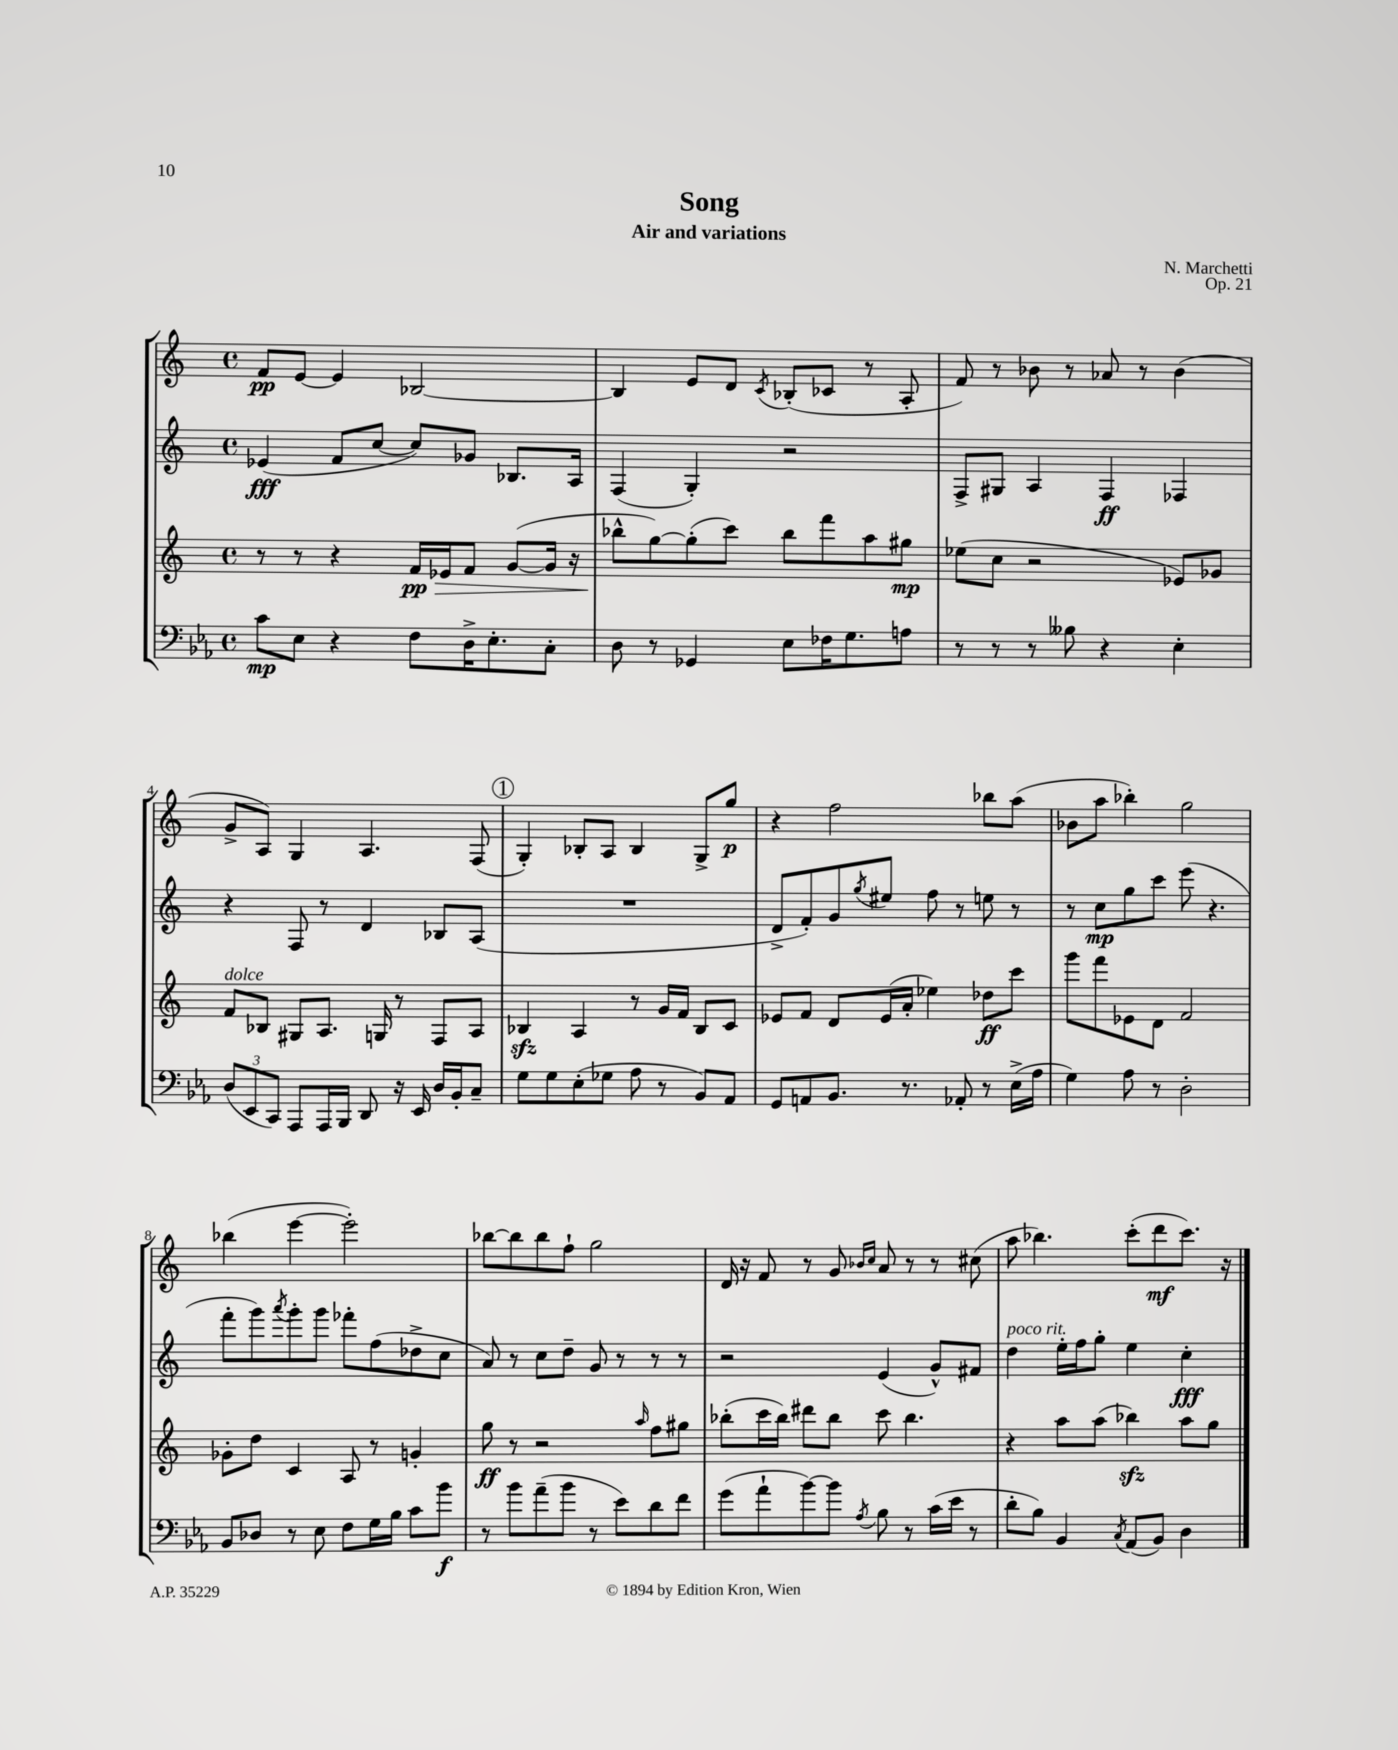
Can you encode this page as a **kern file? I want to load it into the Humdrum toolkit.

**kern	**kern	**kern	**kern
*staff4	*staff3	*staff2	*staff1
*clefF4	*clefG2	*clefG2	*clefG2
*k[b-e-a-]	*k[]	*k[]	*k[]
*M4/4	*M4/4	*M4/4	*M4/4
*met(c)	*met(c)	*met(c)	*met(c)
8c	8r	(4e-	8f
8E-	8r	.	[8e
4r	4r	8f	4e]
.	.	[8cc	.
8F	16f	8cc])	[2B-
.	16e-	.	.
16D^	8f	8g-	.
8.E-'	.	.	.
.	([8g	8.B-	.
8C'	16g]	.	.
.	16r	16A	.
=	=	=	=
8D	8bb-^^	(4F	4B-]
8r	[8gg)	.	.
4GG-	(8gg']	4G')	8e
.	8ccc)	.	8d
.	.	.	8qc
8E-	8bb-	2r	(8B-'
16F-	8fff	.	8c-
8.G	.	.	.
.	8aa	.	8r
8A	8gg#	.	8A'
=	=	=	=
8r	(8ee-	8F^	8f)
8r	8cc	8G#	8r
8r	2r	4A	8b-
8B--	.	.	8r
4r	.	4F	8a-
.	.	.	8r
4E-'	8e-)	4F-	(4b-
.	8g-	.	.
=	=	=	=
(12D	8f	4r	8g^
12EE-	.	.	.
.	8B-	.	8A)
12CC)	.	.	.
8AAA-	8G#	8F	4G
16AAA-	8.A	8r	.
16BBB-	.	.	.
8DD	.	4d	4.A
.	16G	.	.
16r	8r	.	.
16EE-	.	.	.
16D	8F	8B-	.
16BB-'	.	.	.
8C~	8A	(8A	(8F
=	=	=	=
8G	4B-	1r	4G')
8G	.	.	.
(8E-'	4A	.	8B-'
8G-	.	.	8A
8A-	8r	.	4B-
8r	16g	.	.
.	16f	.	.
8BB-)	8B-	.	8G^
8AA-	8c	.	8gg
=	=	=	=
8GG	8e-	8d^	4r
8AA	8f	8f')	.
8.BB-	8d	8g	2ff
.	.	8qgg	.
.	(16e-	8ee#	.
8.r	16a'	.	.
.	4ee-)	8ff	.
8AA-'	.	8r	.
8r	8dd-	8ee	8bb-
(16E-^	8ccc	8r	(8aa
16A-	.	.	.
=	=	=	=
4G)	8ggg	8r	8b-
.	8fff	8cc	8aa
8A-	8e-	8gg	4bb-')
8r	8d	8ccc	.
2D'	2f	(8eee	2gg
.	.	4.r	.
=	=	=	=
8BB-	8g-'	8fff'	(4bb-
8D-	8dd	8ggg)	.
.	.	8qaaa	.
8r	4c	8ggg'	[4eee
8E-	.	8ggg	.
8F	8A	8fff-'	2eee'])
16G	8r	(8ff	.
16B-	.	.	.
8c	4g'	8dd-^	.
8b-	.	8cc	.
=	=	=	=
8r	8gg	8a)	[8bb-
8b-	8r	8r	8bb-]
(8a-~	2r	8cc	8bb-
8b-	.	8dd~	8ff`
8r	.	8g	2gg
8e-)	.	8r	.
.	16qqaa	.	.
8d	8ff	8r	.
8f	8gg#	8r	.
=	=	=	=
(8g	(8bb-'	2r	16d
.	.	.	16r
8a-`	16ccc	.	8f
.	16bb-)	.	.
[8b-)	8ddd#	.	8r
8b-]	8bb-	.	8g
.	.	.	16qqb-
8qA-	.	.	16qqcc
8B-	8ccc	(4e	8a
8r	4.bb-	.	8r
(16c	.	8g^^)	8r
16e-	.	.	.
8r	.	8f#	(8cc#
=	=	=	=
8d'	4r	4dd	8aa
8B-)	.	.	4.bb-)
4BB-	8aa	16ee'	.
.	.	16ff	.
.	(8aa	8gg'	.
8qC	.	.	.
(8AA-	4bb-)	4ee	(8ccc'
8BB-)	.	.	8ddd
4D	8aa	4cc'	8.ccc)
.	8gg	.	.
.	.	.	16r
==	==	==	==
*-	*-	*-	*-
